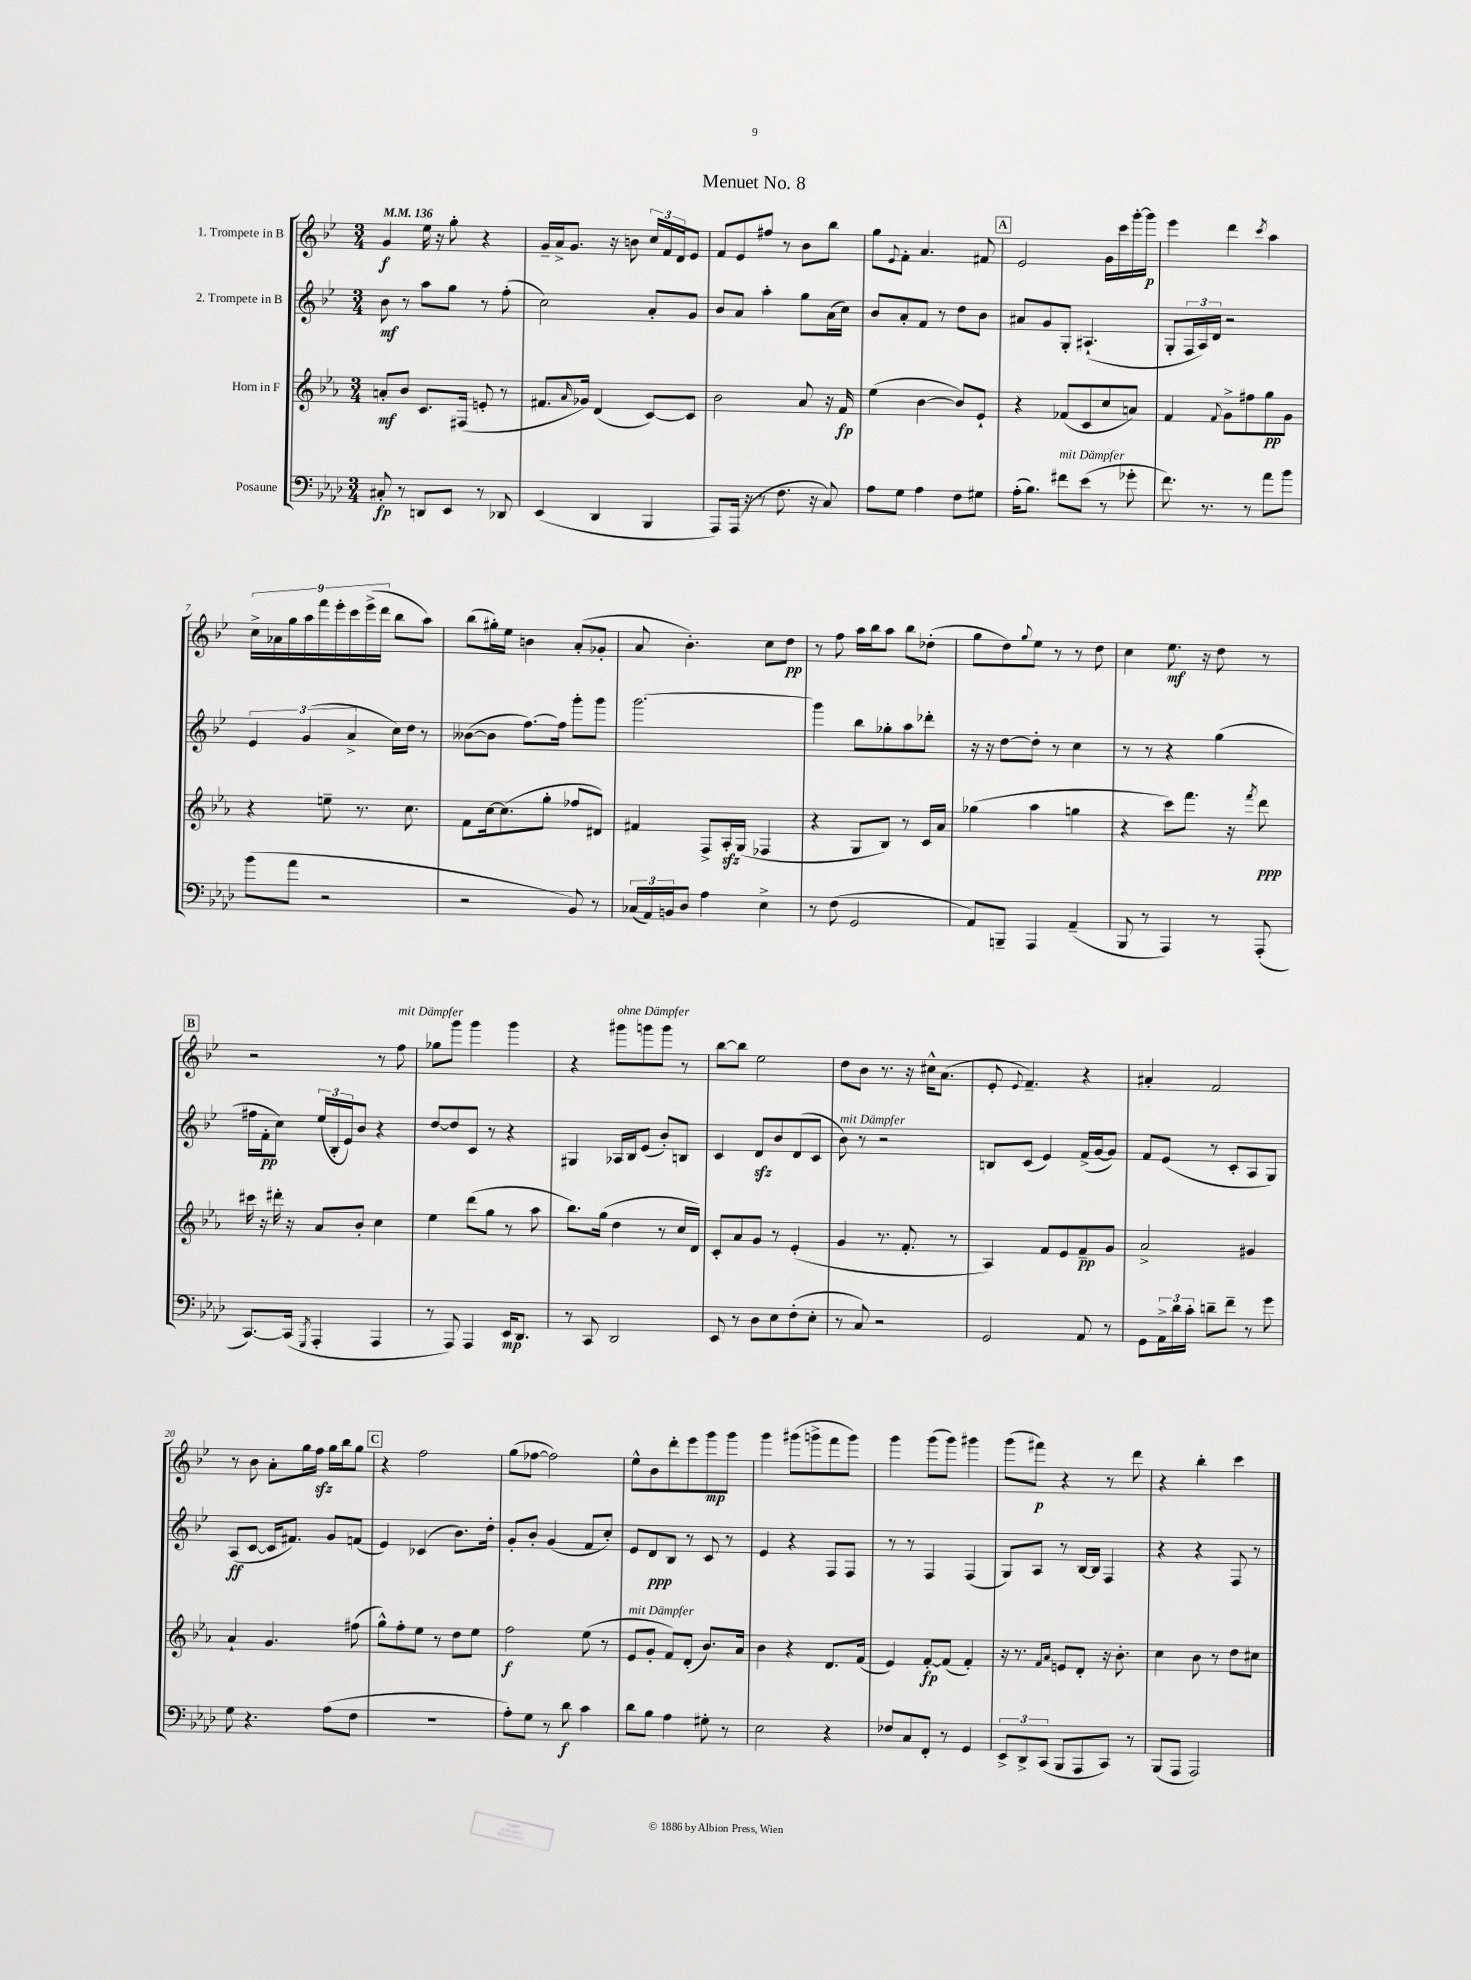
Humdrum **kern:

**kern	**kern	**kern	**kern
*staff4	*staff3	*staff2	*staff1
*clefF4	*clefG2	*clefG2	*clefG2
*k[b-e-a-d-]	*k[b-e-a-]	*k[b-e-]	*k[b-e-]
*M3/4	*M3/4	*M3/4	*M3/4
*MM136	*MM136	*MM136	*MM136
8C#'/	8a'/L	8b-\	4g/
8r	8b-/J	8r	.
8DD/L	8.c/L	8aa\L	16ee-\
.	.	.	16r
8EE-/J	.	8gg\J	8gg'\
.	(16F#/Jk	.	.
8r	8e'/	8r	4r
8DD-/	8r	(8ff'\	.
=	=	=	=
(4EE-/	8.f#/L	2cc\)	16g~/LL
.	.	.	16a^/J
.	.	.	8.g/J
.	16qqa-/	.	.
.	16g-/Jk)	.	.
4DD-/	(4d/	.	.
.	.	.	16r
.	.	.	8b\
4BBB-/	[8c/L)	8a'/L	24cc/LL
.	.	.	24f/
.	.	.	24d/J
.	8c/]J	8g/J	8e-/J
=	=	=	=
8AAA-/L)	2b-\	8b-/L	8f/L
(16AAA-/Jk	.	8a/J	8e-/
16r	.	.	.
8r	.	4aa'\	8ff#/J
8.F\	.	.	8r
.	8a-/	8gg\L	8b-\L
16r	.	.	.
8C/)	16r	(16a\L	8bb-\J
.	16f/	16cc\JJ)	.
=	=	=	=
8A-\L	(4ee-\	8b-/L	8gg\L
.	.	.	8qqe-/
8G\J	.	8a'/	8f'\J
4A-\	[4b-\	8f/J	4.a/
.	.	8r	.
8F\L	8b-/]L)	8dd\L	.
8G#\J	8e-`/J	8b-\J	8f#/
=	=	=	=
(16A-'\LK	4r	8a#/L	2e-/
8.B-\J)	.	.	.
.	.	8g/	.
8f#\L	(8f-/L	8G'/J	.
(8e-\J	8c/	(4.A#`/	.
8r	8cc/	.	16g\LL
.	.	.	16ccc\
8g-'\	8a/J)	.	[16ggg'\
.	.	.	16ggg\]JJ
=	=	=	=
8.f\)	4f/	8G'/L	4eee-\
.	.	24F/L	.
.	.	24A/)	.
8.r	.	.	.
.	.	24d/JJ	.
.	8qqf/	.	.
.	8g^\L	2r	4ddd\
8r	8ff#\	.	.
.	.	.	8qccc/
8a-\L	8gg\	.	4aa\
8b-\J	8g\J	.	.
=	=	=	=
(8b-\L	4r	6e-/	18cc^\LL
.	.	.	18a-\
.	.	.	18gg\
8a-\J	.	.	.
.	.	(6g/	18aa\
.	.	.	18fff\
2r	8ee~\	.	.
.	.	.	18eee-'\
.	.	6a^/	18ccc\
.	8.r	.	.
.	.	.	(18eee-^\
.	.	.	18ddd\JJ
.	.	16cc\LL)	8bb-\L
.	8.cc\	16dd\JJ	.
.	.	8r	8aa\J)
=	=	=	=
2r	8f\L	([8b--\L	(8bb-\L
.	[16cc\k	8b--\]J	16gg#'\L)
.	(8.cc\]	.	16ee-\JJ
.	.	[8.ff\L)	4b\
.	8gg'\J	.	.
.	.	16ff\]Jk	.
8BB-/)	8ff-/L	8ggg'\L	(8a'/L
8r	8d#/J)	8ggg\J	8g-'/J
=	=	=	=
(24C-/LL	4f#/	[2.ggg\	8a/
24AA-/)	.	.	.
24BB/J	.	.	.
8D-/J	.	.	4.b-'\)
4A-\	8F^/L	.	.
.	16A-'/L	.	.
.	(16G/JJ	.	.
4E-^\	4F-/	.	8cc\L
.	.	.	8dd\J
=	=	=	=
8r	4r	4ggg\]	8r
(8F\	.	.	8ff\
2GG/	8G/L	8bb-\L	16aa\LL
.	.	.	16bb-\J
.	8B-/J)	8gg-'\	8aa\J
.	8r	8aa\	8bb-\L
.	16c/LL	8ddd-'\J	(8dd-'\J
.	16a-/JJ	.	.
=	=	=	=
8AA-/L)	(4gg-\	16r	8gg\L
.	.	16r	.
8BBB~/J	.	[8dd\L	8dd\)
.	.	.	8qqgg/
4AAA-/	4aa-\	8dd'\]J	8ee-\J
.	.	8r	8r
(4AA-~/	4gg\	4cc\	8r
.	.	.	8dd\
=	=	=	=
8BBB-/	4r	8r	4cc\
8r	.	8r	.
4AAA-/)	8ccc\L)	4r	8.ee-\
.	8.fff\J	.	.
.	.	.	16r
8r	.	(4gg\	8dd\
.	16r	.	.
.	8qfff/	.	.
(8AAA-'/	8ddd\	.	8r
=	=	=	=
[8.CC/L)	16ccc#\	16ff#\LL	2r
.	16r	16f'\J	.
.	16ddd#'\	8cc\J)	.
(16CC/]Jk	16r	.	.
8qGGG/	.	.	.
4AAA-'/	8a-/L	(24ee-/LL	.
.	.	24B-'/	.
.	.	24e-/J)	.
.	8b-'/J	8b-/J	.
4AAA-/	4cc\	4r	8r
.	.	.	8ff\
=	=	=	=
8r	4ee-\	[8dd/L	8gg-\L
8AAA-/)	.	8dd/]	8ggg\J
4AAA-/	(8ddd\L	8c/J	4ggg\
.	8gg\J	8r	.
16EE-/LK	8r	4r	4ggg\
8.DD-/J	.	.	.
.	8aa-\	.	.
=	=	=	=
8r	8.bb-\L)	4G#/	4r
8CC/	.	.	.
.	(16gg\Jk	.	.
2DD-/	4dd\	16A-/LL	8ggg#\L
.	.	16B-/J	.
.	.	(8e-/J	8ggg\
.	8r	8b-'/L)	8ggg\J
.	16cc/LL	8B/J	8r
.	16d/JJ)	.	.
=	=	=	=
8EE-/	8c'/L	4c/	[8bb-\L
8r	8a-/	.	8bb-\]J
8D-\L	8g/J	8d/L	2ee-\
8E-\	8r	8b-/	.
(8F'\	(4e-'/	(8d/	.
8E-'\J	.	8c/J	.
=	=	=	=
8r	4g/	8b-\)	8dd\L
8C/)	.	8r	8b-\J
2r	8.r	2r	8.r
.	8.f'/	.	16r
.	.	.	16cc#^^\LK
.	.	.	(8.a\J
.	8r	.	.
=	=	=	=
2GG/	4A-/)	8B/L	8e-'/
.	.	.	8qqe-/
.	.	(8c/J	4.f~/)
.	8f/L	4e-/)	.
.	8e-/	.	.
8AA-/	8f~/	(16f^/LL	4r
.	.	[16g/J	.
8r	8g/J	8g/]J)	.
=	=	=	=
8GG\L	2a-^/	8f/L	4a#'/
24AA-^\L	.	(8e-/J	.
24d-\	.	.	.
24c'\JJ	.	.	.
8d~\L	.	8r	2f/
8f~\J	.	8c'/L	.
8r	4g#/	8A/	.
8g\	.	8G/J)	.
=	=	=	=
8G\	4a-`/	(8A/L	8r
4.r	.	[8c/J	8b-\
.	4.g/	16c/]LK	8a'\L
.	.	8.f#/J)	.
.	.	.	16gg\L
.	.	.	16ff\JJ
(8A-\L	.	8g/L	16gg\LL
.	.	.	16bb-\J
8F\J	(8ff#\	(8f/J	8gg\J
=	=	=	=
2.r	8gg^^\L)	4e-/)	4r
.	8ff'\	.	.
.	8ee-\J	(4c-/	2ff\
.	8r	.	.
.	8dd\L	8.b-\L)	.
.	8ee-\J	.	.
.	.	16dd'\Jk	.
=	=	=	=
8A-'\L)	2ff\	8g'/L	(8gg\L
8G\J	.	8b-'/J	[8ff-\J
8r	.	(4g/	2ff-\])
8d-\	.	.	.
4c\	(8ee-\	8f/L	.
.	8r	8cc'/J)	.
=	=	=	=
8d-\L	8e-/L	8e-/L	8ee-^^\L
8B-\J	8g'/J	8d/	8b-\
4A-\	8f/L)	8B-/J	8ddd'\
.	(8d'/J	8r	8eee-\
8G#'\	8.b-/L)	8c/	8ggg\
8r	.	8r	8ggg\J
.	16a-/Jk	.	.
=	=	=	=
2E-\	4b-\	4e-/	4ggg\
.	4r	4r	(8ggg#\L
.	.	.	8ggg^\
4r	8.d/L	8F/L	8fff\
.	.	8F/J	8ggg\J)
.	(16f/Jk	.	.
=	=	=	=
8F-/L	4e-/)	8r	4ggg\
8C/	.	8r	.
8FF'/J	[8f'/L	4F/	(8ggg\L
8r	(8f/]J	.	8ggg\J)
4GG/	4f'/)	(4F/	4ggg#\
=	=	=	=
12EE-^/L	16r	8G/L)	(8ggg\L
.	8.r	.	.
12DD-^/	.	.	.
.	.	8A/J	8fff#\J)
(12CC/J	.	.	.
.	16qqf/LL	.	.
.	16qqa-/JJ	.	.
8BBB-/L	8e/L	8r	4r
8AAA-/	8d'/J	[16B-/LL	.
.	.	16B-/]JJ	.
8CC/J)	16r	4F/	8r
.	8.b-'\	.	.
8r	.	.	8ddd\
=	=	=	=
(8BBB-/L	4cc\	4r	4r
8AAA-/J	.	.	.
2AAA-/)	8b-\	4r	4bb-'\
.	8r	.	.
.	8dd\L	8F/	4ccc\
.	8cc#\J	8r	.
==	==	==	==
*-	*-	*-	*-
